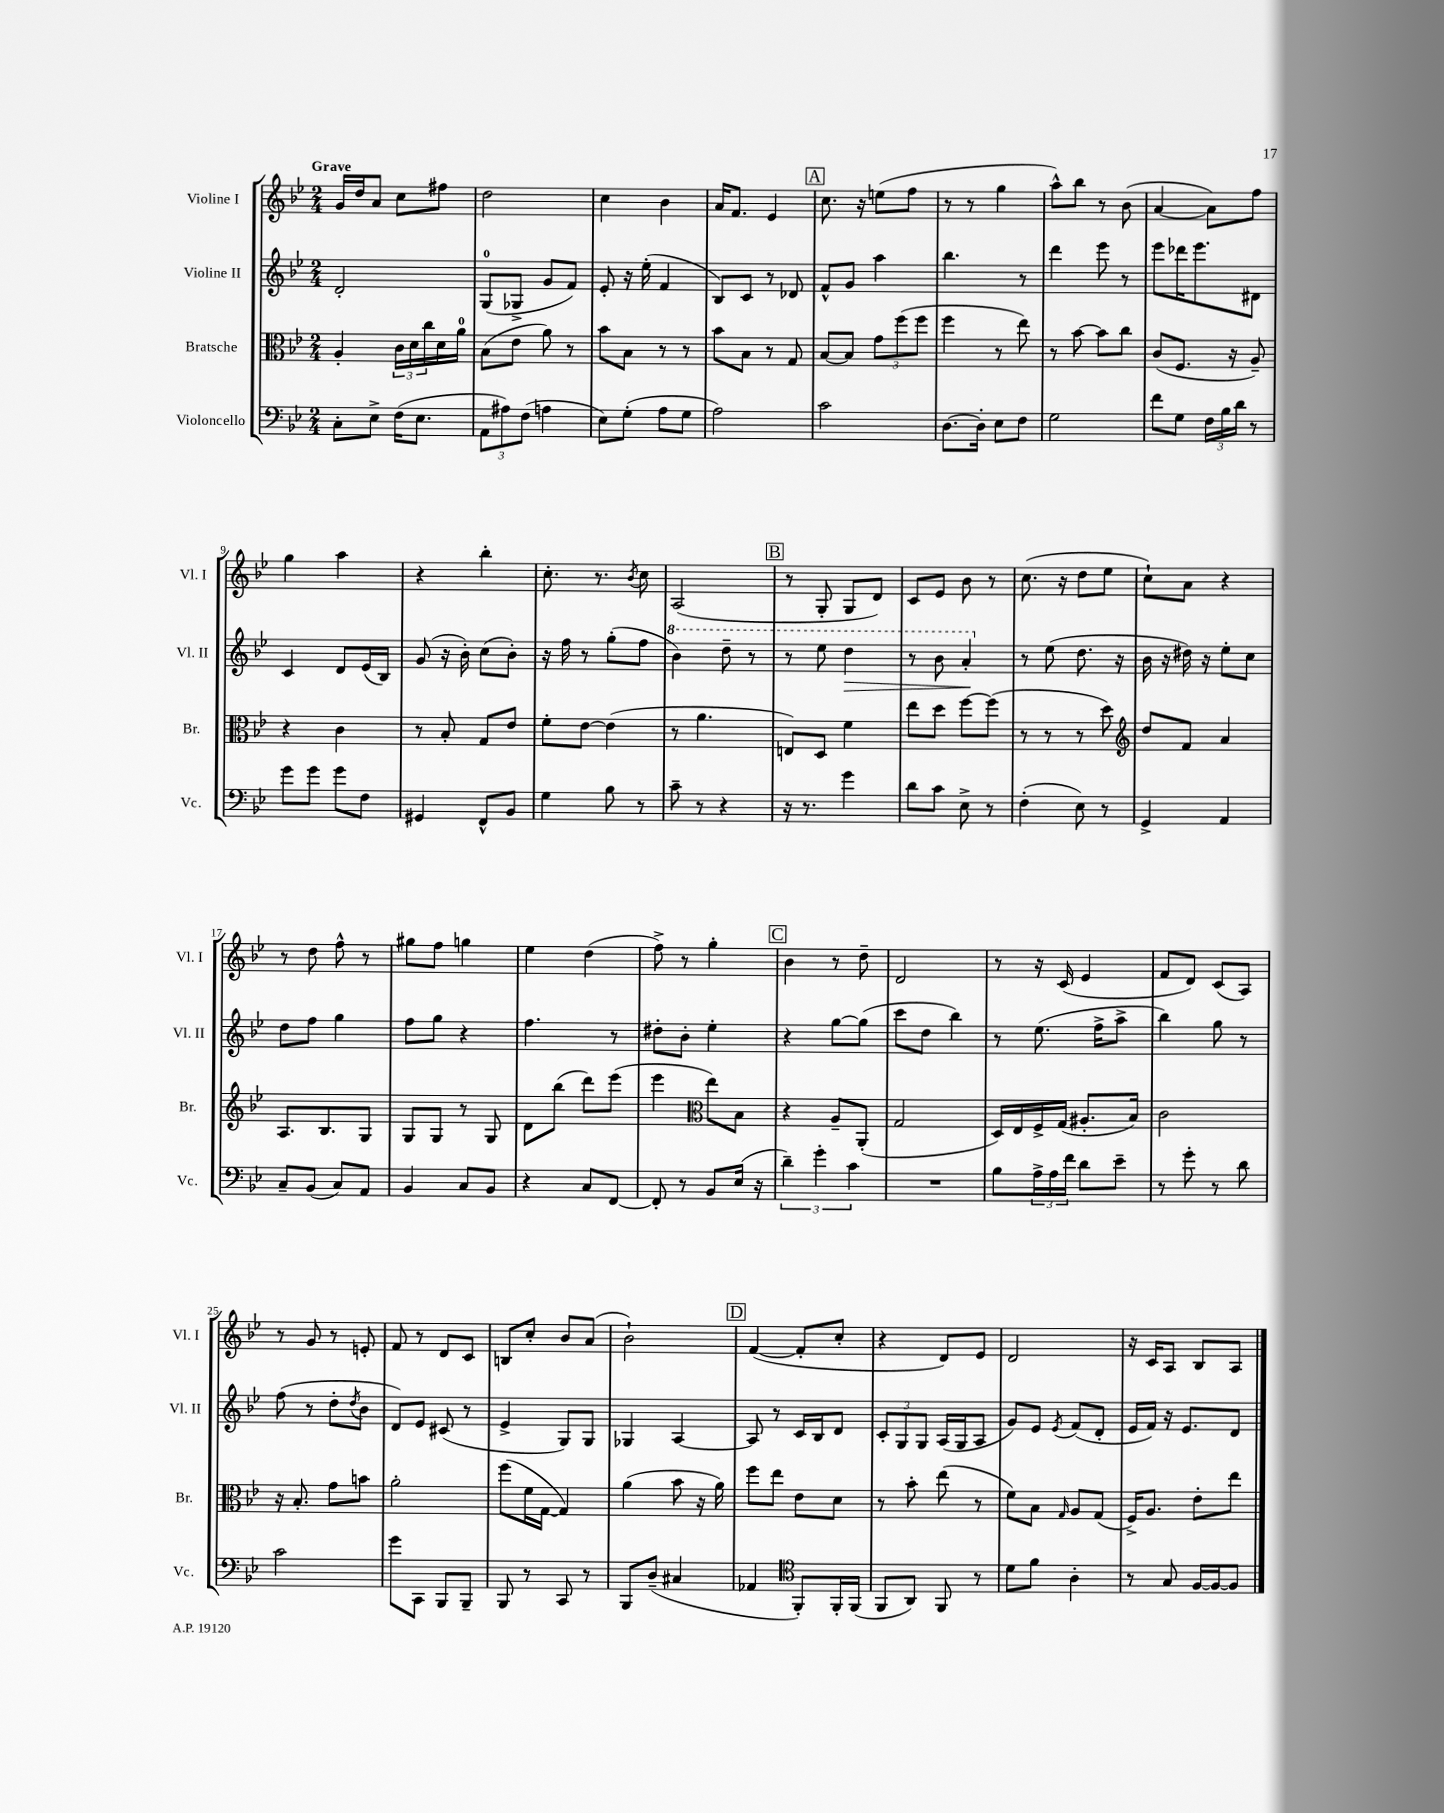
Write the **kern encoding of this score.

**kern	**kern	**kern	**kern
*staff4	*staff3	*staff2	*staff1
*clefF4	*clefC3	*clefG2	*clefG2
*k[b-e-]	*k[b-e-]	*k[b-e-]	*k[b-e-]
*M2/4	*M2/4	*M2/4	*M2/4
8C'\L	4A'/	2d'/	16g/LL
.	.	.	16dd/J
8E-^\J	.	.	8a/J
(16F\LK	24c\LL	.	8cc\L
.	24d\	.	.
8.E-\J	.	.	.
.	24cc\	.	.
.	16d\	.	8ff#\J
.	16a\JJ	.	.
=	=	=	=
12AA\L	(8B-\L	(8G/L	2dd\
12A#\)	.	.	.
.	8e-\J	8G-^/J	.
(12F\J	.	.	.
4A\	8a\)	8g/L	.
.	8r	8f/J)	.
=	=	=	=
8E-\L)	8b-\L	8e-'/	4cc\
(8G'\J	8B-\J	16r	.
.	.	(16ee-'\	.
8A\L	8r	4f/	4b-\
8G\J	8r	.	.
=	=	=	=
2A\)	8b-\L	8B-/L)	16a/LK
.	.	.	8.f/J
.	8B-\J	8c/J	.
.	8r	8r	4e-/
.	8G/	8d-/	.
=	=	=	=
2c\	[8B-/L	8f^^/L	8.cc\
.	8B-/]J	8g/J	.
.	.	.	16r
.	12g\L	4aa\	(8ee\L
.	(12ff\	.	.
.	.	.	8ff\J
.	12ff\J	.	.
=	=	=	=
[8.D\L	4ff\	4.bb-\	8r
.	.	.	8r
16D'\]Jk	.	.	.
8E-\L	8r	.	4gg\
8F\J	8ee-\)	8r	.
=	=	=	=
2G\	8r	4ddd\	8aa^^\L)
.	[8b-\	.	8bb-\J
.	8b-\]L	8eee-\	8r
.	8cc\J	8r	(8b-\
=	=	=	=
8f\L	(8c/L	8eee-\L	[4a/
8G\J	8.F/J	16ddd-\K	.
.	.	8.eee-\	.
24F\LL	.	.	8a\]L)
24B-\	.	.	.
.	16r	.	.
24d\JJ	.	.	.
8r	8A~/)	8d#\J	8ff\J
=	=	=	=
8g\L	4r	4c/	4gg\
8g\J	.	.	.
8g\L	4c\	8d/L	4aa\
8F\J	.	(16e-/L	.
.	.	16B-/JJ)	.
=	=	=	=
4GG#/	8r	(8g/	4r
.	8B-'/	16r	.
.	.	16b-'\)	.
8FF^^/L	8G/L	(8cc\L	4bb-'\
8BB-/J	8e-/J	8b-'\J)	.
=	=	=	=
4G\	8f'\L	16r	8.cc'\
.	.	16ff\	.
.	[8e-\J	8r	.
.	.	.	8.r
8B-\	(4e-\]	(8gg'\L	.
.	.	.	8qb-/
8r	.	8ff\J	8cc\
=	=	=	=
8c~\	8r	4bb-\)	(2A/
8r	4.a\	.	.
4r	.	8ddd~\	.
.	.	8r	.
=	=	=	=
16r	8E/L)	8r	8r
8.r	.	.	.
.	8D/J	8eee-\	8G'/
4g\	4f\	4ddd\	8G/L
.	.	.	8d/J)
=	=	=	=
8d\L	8ee-\L	8r	8c/L
8c\J	8dd\J	8bb-\	8e-/J
8E-^\	[8ff\L	4aa'/	8b-\
8r	(8ff\]J	.	8r
=	=	=	=
(4F'\	8r	8r	(8.cc\
.	8r	(8ee-\	.
.	.	.	16r
8E-\)	8r	8.dd\	8dd\L
8r	8dd\)	.	8ee-\J
.	.	16r	.
=	=	=	=
*	*clefG2	*	*
4GG^/	8dd/L	16b-\	8cc`\L)
.	.	16r	.
.	8f/J	16dd#\)	8a\J
.	.	16r	.
4AA/	4a/	8ee-'\L	4r
.	.	8cc\J	.
=	=	=	=
8C~/L	8.A/L	8dd\L	8r
(8BB-/J	.	8ff\J	8dd\
.	8.B-/	.	.
8C/L)	.	4gg\	8ff^^\
8AA/J	8G/J	.	8r
=	=	=	=
4BB-/	8G/L	8ff\L	8gg#\L
.	8G/J	8gg\J	8ff\J
8C/L	8r	4r	4gg\
8BB-/J	8G/	.	.
=	=	=	=
4r	8d\L	4.ff\	4ee-\
.	(8bb-\J	.	.
8C/L	8ddd\L)	.	(4dd\
[8FF/J	(8eee-\J	8r	.
=	=	=	=
8FF'/]	4eee-\	8dd#'\L	8ff^\)
8r	.	8b-'\J	8r
*	*clefC3	*	*
8BB-/L	8ee-\L)	4ee-'\	4gg'\
(16E-/Jk	8B-\J	.	.
16r	.	.	.
=	=	=	=
6d~\)	4r	4r	4b-\
6g'\	.	.	.
.	8A~/L	[8gg\L	8r
6c\	.	.	.
.	(8AA'/J	(8gg\]J	8dd~\
=	=	=	=
2r	2G/	8ccc\L	2d/
.	.	8dd\J	.
.	.	4bb-\)	.
=	=	=	=
8B-\L	16D/LL)	8r	8r
.	16E-/	.	.
24A^\L	16F^/	(8.ee-\	16r
24A\	.	.	.
.	(16G/JJ	.	(16c/
24f\JJ	.	.	.
8d\L	8.A#'/L	.	4e-/
.	.	16ff^\LK	.
8e-~\J	.	8aa^\J	.
.	16B-/Jk)	.	.
=	=	=	=
8r	2c\	4bb-\)	8f/L
8g'\	.	.	8d/J)
8r	.	8gg\	(8c/L
8d\	.	8r	8A/J)
=	=	=	=
2c\	16r	(8ff\	8r
.	8.B-'/	.	.
.	.	8r	8g/
.	8g\L	8dd'\L	8r
.	.	8qdd/	.
.	8b\J	8b-\J	8e'/
=	=	=	=
8g\L	2a'\	8d/L)	8f/
8CC\J	.	8e-/J	8r
8BBB-/L	.	(8c#/	8d/L
8BBB-~/J	.	8r	8c/J
=	=	=	=
8BBB-/	(8ff\L	4e-^/	8B/L
8r	16f\L	.	8cc'/J
.	[16G\JJ	.	.
8CC/	4G/])	8G/L)	8b-/L
8r	.	8G/J	(8a/J
=	=	=	=
8BBB-/L	(4a\	4G-/	2b-`\)
(8D~/J	.	.	.
4C#/	8b-\	[4A/	.
.	16r	.	.
.	16a\)	.	.
=	=	=	=
4AA-/	8ff\L	8A/]	([4f/
.	8ee-\J	8r	.
*clefC4	*	*	*
8FF'/L)	8e-\L	16c/LL	8f'/]L
.	.	16B-/J	.
16FF'/L	8d\J	8d/J	8cc'/J
(16FF/JJ	.	.	.
=	=	=	=
8FF/L	8r	12c'/L	4r
.	.	12G/	.
8AA/J)	8b-'\	.	.
.	.	12G/J	.
8FF/	(8ee-\	(16A/LL	8d/L)
.	.	16G/J	.
8r	8r	8A/J	8e-/J
=	=	=	=
8d\L	8f\L)	8g/L)	2d/
8f\J	8B-\J	8e-/J	.
.	16qqG/	8qe-/	.
4A'\	8A/L	(8f/L	.
.	(8G/J	8d'/J	.
=	=	=	=
8r	16F^/LK)	16e-/LL	16r
.	8.A/J	16f/JJ)	16c/LK
8G/	.	16r	8A/J
.	.	8.e-/L	.
[16F/LL	8e-'\L	.	8B-/L
16F/_J	.	.	.
8F/]J	8ee-\J	8d/J	8A/J
==	==	==	==
*-	*-	*-	*-
